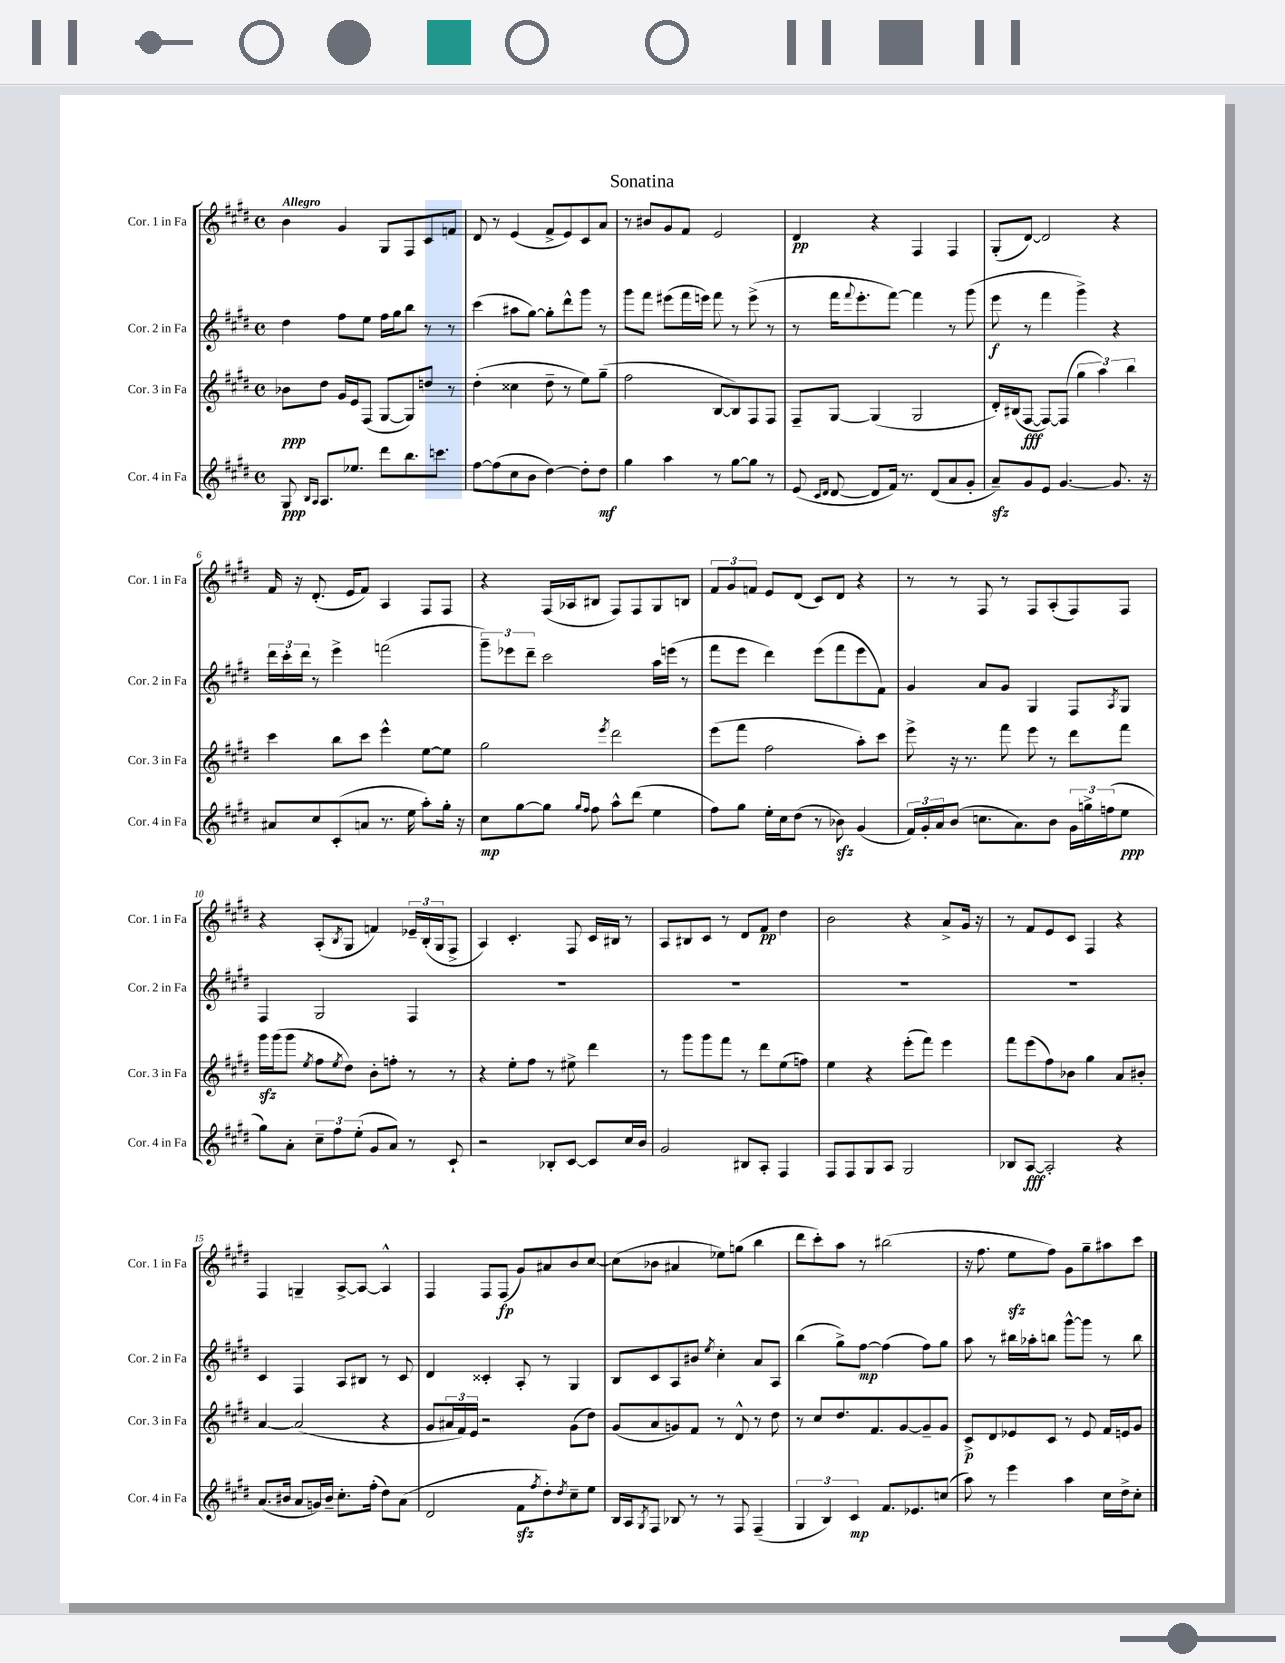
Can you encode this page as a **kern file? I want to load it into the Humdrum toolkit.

**kern	**kern	**kern	**kern
*staff4	*staff3	*staff2	*staff1
*clefG2	*clefG2	*clefG2	*clefG2
*k[f#c#g#d#]	*k[f#c#g#d#]	*k[f#c#g#d#]	*k[f#c#g#d#]
*M4/4	*M4/4	*M4/4	*M4/4
*met(c)	*met(c)	*met(c)	*met(c)
8G#	8b-	4dd#	4b
16qqB	.	.	.
16qqA	.	.	.
8.A	8dd#	.	.
.	16g#	8ff#	4g#
8.ee-	16e	.	.
.	(8F#	8ee	.
8ddd#	[8G#	16ff#	8G#
.	.	16gg#	.
8.bb	8G#])	8bb	8F#
.	8dd	8r	8c#
8.ccc	.	.	.
.	8r	8r	8f
=	=	=	=
[8ff#	(4dd#'	(4ccc#	8d#
(8ff#]	.	.	8r
8cc#	4cc##	8aa#	(4e
8b	.	[8gg#)	.
[4dd#)	8dd#~	8gg#']	8f#^
.	8r	8ddd#^^	8e)
8dd#']	8ee)	8ggg#	8c#
8dd#	(8gg#~	8r	8a
=	=	=	=
4gg#	2ff#	8ggg#	8r
.	.	8fff#	8b#
4aa	.	(8eee#	8g#
.	.	16fff#	8f#
.	.	16eee)	.
8r	[8B	8fff#	2e
[8gg#	8B])	8r	.
8gg#]	8F#	(8eee^	.
8r	8F#	8r	.
=	=	=	=
(8e	8F#~	8r	4d#
16qqc#	.	.	.
16qqd#	.	.	.
[8d#	[8G#	16fff#	.
.	.	8qqfff#	.
.	.	8.eee'	.
8d#]	(4G#]	.	4r
16f#)	.	[8fff#)	.
8.r	.	.	.
.	2G#	4fff#]	4F#
(8d#	.	.	.
8a	.	8r	4F#
8g#'	.	(8ggg#	.
=	=	=	=
8a~)	16d#')	8eee	(8G#'
.	(16B#	.	.
8g#	[8F#	8r	[8d#)
8e	8F#_)	4fff#	2d#]
[4.g#	(8F#]	.	.
.	6gg#	4ggg#^)	.
.	6aa)	.	.
8.g#]	.	4r	4r
.	6bb	.	.
16r	.	.	.
=	=	=	=
8a#	4ccc#	24ddd#	16f#
.	.	24ccc#'	.
.	.	.	16r
.	.	24ddd#	.
8cc#	.	8r	(8.d#'
(8c#'	8bb	4eee^	.
.	.	.	16e
8a	8ccc#	.	8f#)
8.r	4eee^^	(2fff	4A
16ee	.	.	.
8aa')	[8ee	.	8F#
16gg#'	8ee]	.	8F#
16r	.	.	.
=	=	=	=
8cc#	2gg#	12ggg#~)	4r
.	.	12eee-	.
[8gg#	.	.	.
.	.	12ddd#~	.
8gg#]	.	2ccc#	(16F#
.	.	.	16A-
16qqgg#	.	.	.
16qqff#	.	.	.
8ff#	.	.	8B#
.	8qeee	.	.
8aa^^	2ddd#	.	8F#)
(8ddd#	.	.	8F#
4ee	.	16aa	8G#
.	.	(16eee	.
.	.	8r	8B
=	=	=	=
8ff#)	(8eee	8fff#	12f#
.	.	.	12g#
8gg#	8fff#	8eee	.
.	.	.	12f
16ee'	2ff#	4ddd#)	8e
16cc#	.	.	.
(8dd#	.	.	(8d#
8r	.	(8eee	8c#)
8b-)	.	8fff#	8d#
(4g#	8aa')	8eee	4r
.	8ccc#	8f#)	.
=	=	=	=
24f#)	8eee^	4g#	8r
24g#'	.	.	.
24a	.	.	.
(8b	16r	.	8r
.	8.r	.	.
8.cc	.	8a	8F#
.	8fff#	8g#	8r
8.a)	.	.	.
.	8eee	4G#	8F#
8b	8r	.	(8A'
24g#	8ddd#	8F#	8F#)
24gg^	.	.	.
(24ff	.	.	.
.	.	8qA	.
8ee	8fff#	8G#	8F#
=	=	=	=
8gg#)	16ggg#	4F#	4r
.	(16ggg#	.	.
8a'	8ggg#	.	.
.	8qee	.	.
12cc#~	8ff#	2G#	(8A'
12ff#	.	.	.
.	8qee	.	8qB
.	8dd#)	.	8G#
(12ee'	.	.	.
8g#	8b'	.	4f)
8a)	8ff'	.	.
8r	8r	4F#	24e-~
.	.	.	(24B'
.	.	.	24G#
8c#`	8r	.	8F#^
=	=	=	=
2r	4r	1r	4A)
.	8ee'	.	4.c#'
.	8ff#	.	.
8B-'	8r	.	.
[8c#	8ee#^	.	8F#
8c#]	4ddd#	.	16c#
.	.	.	16B#
16cc#	.	.	8r
16b	.	.	.
=	=	=	=
2g#	8r	1r	8A
.	8ggg#	.	8B#
.	8ggg#	.	8c#
.	8fff#	.	8r
8B#	8r	.	8d#
8A'	8ddd#	.	8f#
4F#	(8ee	.	4dd#
.	8ff)	.	.
=	=	=	=
8F#	4ee	1r	2b
8F#	.	.	.
8G#	4r	.	.
8A	.	.	.
2G#	(8eee'	.	4r
.	8fff#)	.	.
.	4eee	.	8a^
.	.	.	16g#
.	.	.	16r
=	=	=	=
8B-	8fff#	1r	8r
[8A	(8eee	.	8f#
2A']	8ff#)	.	8e
.	8b-	.	8c#
.	4gg#	.	4F#
4r	8a	.	4r
.	8b#'	.	.
=	=	=	=
(8.a	[4a	4c#	4F#
16b#	.	.	.
8a	(2a]	4F#	4G~
16g)	.	.	.
16b#~	.	.	.
8.cc#'	.	8A	[8A^
.	.	8B#	8A_
(16ff#'	.	.	.
8dd#)	4r	8r	4A^^]
(8a	.	8c#	.
=	=	=	=
2d#	8g#	4d#	4F#
.	24a#	.	.
.	24f#)	.	.
.	24e	.	.
.	2r	4c##'	8F#
.	.	.	(8F#
8f#	.	8A'	8g#)
8qff#	.	.	.
8dd#')	.	8r	8a#
8qdd#	.	.	.
8cc#~	(8g#	4G#	8b
8ee	8dd#)	.	[8cc#
=	=	=	=
16B	(8g#	8B	(8cc#]
16A	.	.	.
8qG#	.	.	.
8F#	8a	8c#	8b-
8B-	8g)	8A	4a#
8r	8f#	8b#	.
.	.	8qee	.
8r	8r	4cc#'	8ee-)
8F#	8d#^^	.	(8gg
(4F#~	8r	8a	4bb
.	8dd#	8A	.
=	=	=	=
6G#	8r	(4bb	8ddd#
.	8cc#	.	8ccc#')
6B)	.	.	.
.	8.dd#	8gg#^)	8aa
6c#	.	.	.
.	.	[8ff#	8r
.	8.f#	.	.
8.f#	.	(4ff#]	(2bb#
.	[8g#	.	.
8.e-	.	.	.
.	8g#~]	8ff#)	.
(8cc	8g#	8gg#	.
=	=	=	=
8aa)	8c#^	8aa	16r
.	.	.	8.ff#
8r	8d#	8r	.
4eee	8e-	16bb#	8ee
.	.	16aa-'	.
.	8c#	8bb	8ff#)
4aa	8r	[8ggg#^^	8g#
.	8e-	8ggg#]	8gg#~
16cc#	16f#	8r	8aa#
16dd#^	16e	.	.
8cc#'	8g#	8bb	8ccc#
==	==	==	==
*-	*-	*-	*-
